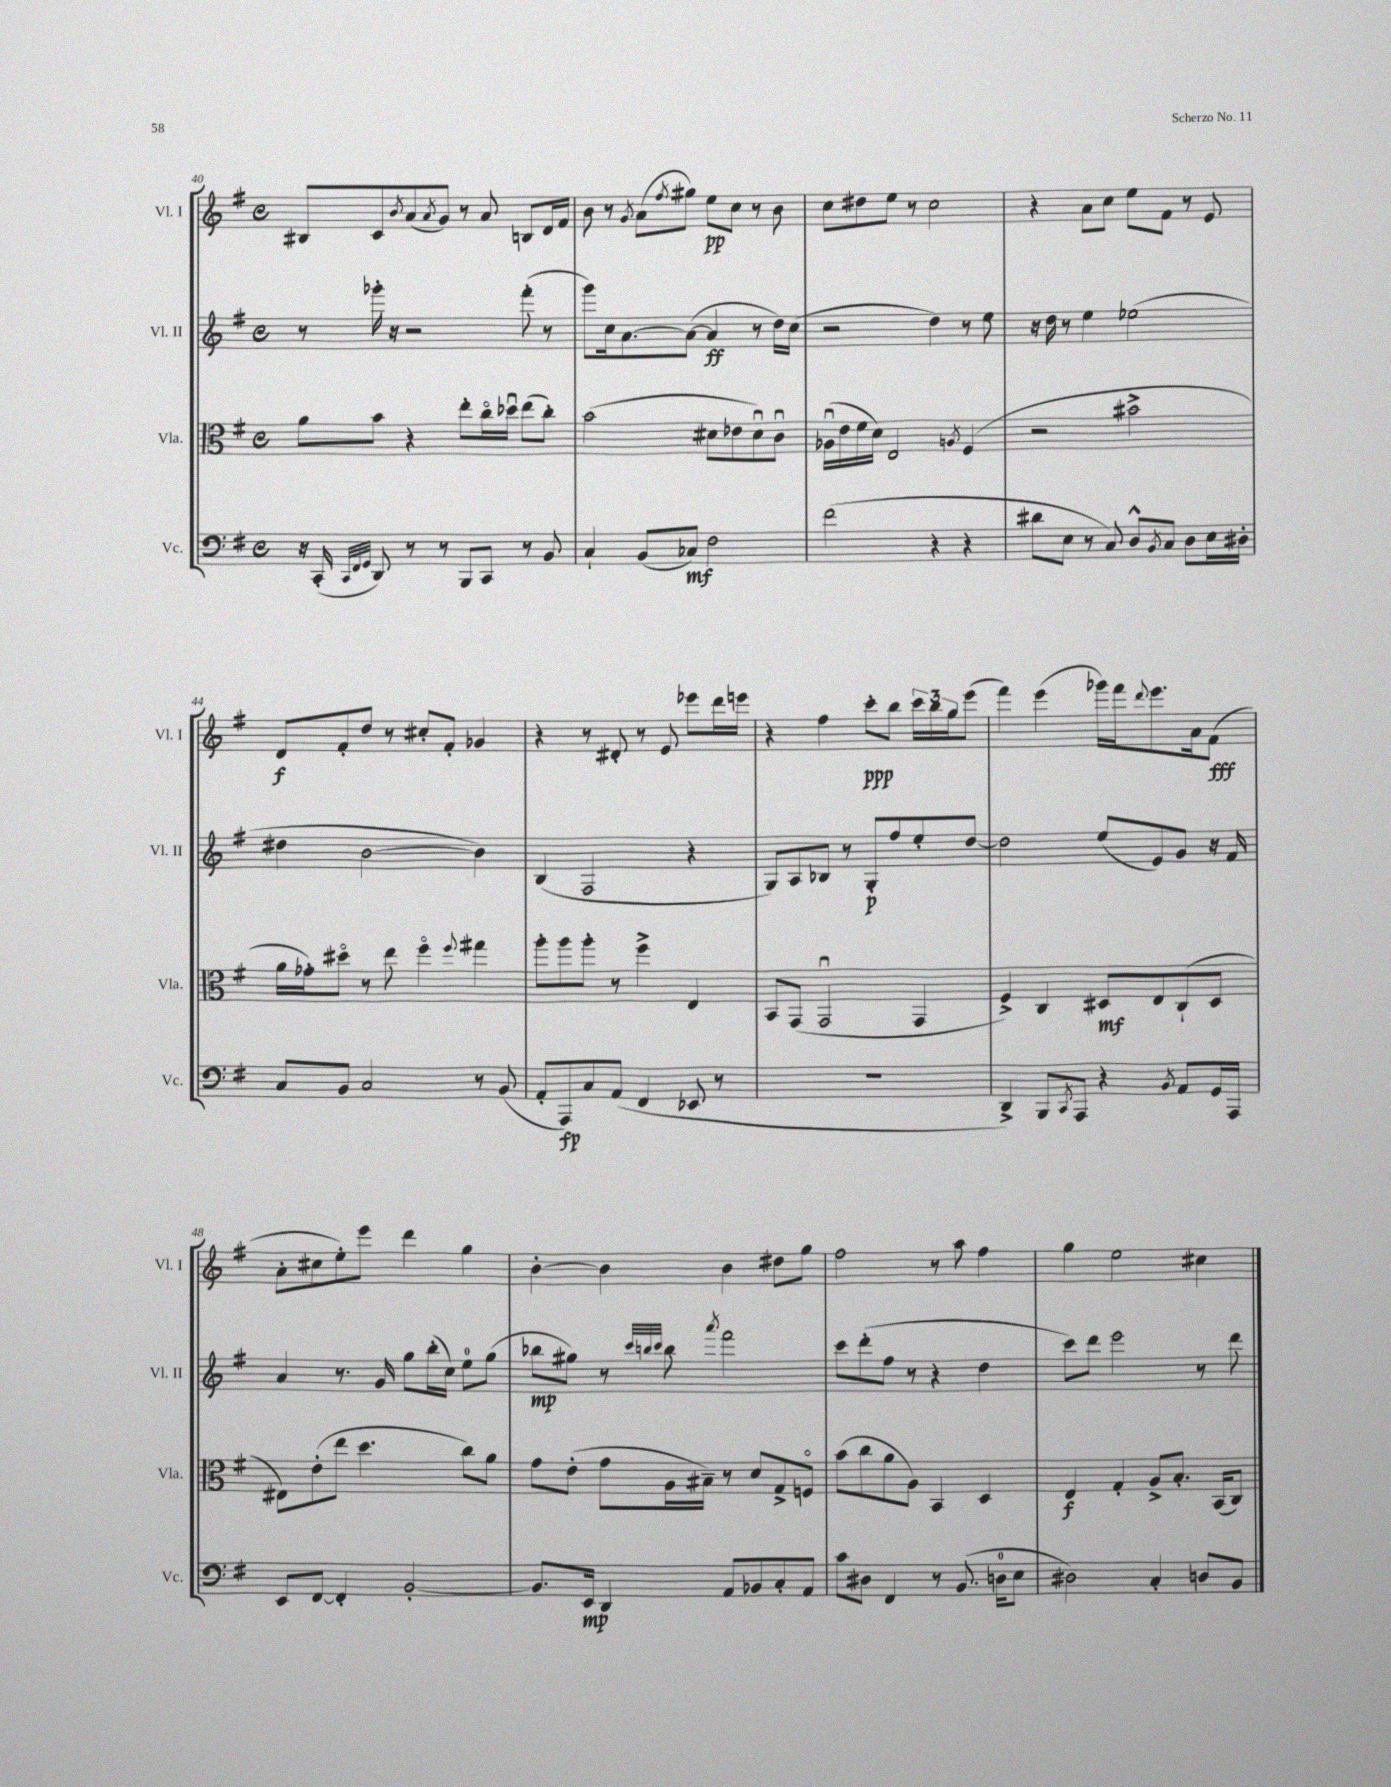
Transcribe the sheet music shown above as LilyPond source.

<<
\new StaffGroup <<
\new Staff = "s0" \with { instrumentName = "Vl. I" shortInstrumentName = "Vl. I" } {
    \clef treble \key g \major \defaultTimeSignature \time 4/4
    bis8 c'8 \acciaccatura { b'8 } a'8( \acciaccatura { a'8 } g'8) r8 a'8 b8 d'16 fis'16 |
    b'8 r8 \acciaccatura { g'8 } a'8( \acciaccatura { fis''8 } gis''8) e''8\pp c''8 r8 b'8 |
    c''8 dis''8 e''8 r8 c''2 |
    r4 a'8 c''8 e''8 fis'8 r8 e'8 |
    d'8\f fis'8-. d''8 r8 cis''8-. fis'8-. ges'4 |
    r4 r8 dis'8-. r8 e'8 ees'''8 d'''16 e'''16 |
    r4 fis''4 c'''8-.\ppp b''8 \tuplet 3/2 { c'''16 b''16 g''16 } e'''8( |
    fis'''4) e'''4( ges'''16) fis'''16 \appoggiatura { d'''8 } e'''8. a'16 fis'8\fff( |
    a'8-. cis''8 e''8-.) e'''8 d'''4 g''4 |
    b'4~-. b'4 b'4 dis''8 g''8 |
    fis''2 r8 a''8 fis''4 |
    g''4 e''2 cis''4 \bar "|." |
}
\new Staff = "s1" \with { instrumentName = "Vl. II" shortInstrumentName = "Vl. II" } {
    \clef treble \key g \major \defaultTimeSignature \time 4/4
    r8 ges'''16-. r16 r2 fis'''8-.( r8 |
    g'''8) c''16 a'8.~ a'8~( a'4\ff r8 d''16) c''16( |
    r2 d''4) r8 e''8 |
    r16 d''16 r8 e''4 ees''2( |
    dis''4 b'2~ b'4) |
    b4( fis2 r4 |
    g8) a8 bes8 r8 g8-.\p fis''8 e''8-. d''8~ |
    d''2 e''8( e'8) g'8 r16 fis'16 |
    a'4 r8. g'16 g''8 b''16-.( c''16) e''8-0 g''8( |
    bes''8\mp gis''8) r8 \grace { c'''32 b''32 c'''32 } b''8 \acciaccatura { a'''8 } fis'''2 |
    c'''8 d'''8-.( fis''8 r8 r4 d''4 |
    c'''8) d'''8 e'''2 r8 d'''8 \bar "|." |
}
\new Staff = "s2" \with { instrumentName = "Vla." shortInstrumentName = "Vla." } {
    \clef alto \key g \major \defaultTimeSignature \time 4/4
    a'8 b'8 r4 e''8-. c''16\flageolet des''16\downbow e''8( c''8-.) |
    b'2( dis'8 ees'8 dis'8\downbow) c'8\downbow |
    aes16\downbow( e'16 fis'16 d'16) e2 \acciaccatura { a8 } fis4( |
    r2 bis'2-> |
    a'16 ges'16-.) dis''8\flageolet r8 e''8 fis''4\flageolet \appoggiatura { fis''8 } gis''4 |
    a''8-. a''8 a''8-. r8 fis''4-> e4 |
    b,8 g,8( g,2\downbow g,4 |
    fis4->) c4 dis8\mf e8 c8-!( dis8 |
    eis8) e'8-.( e''8 d''4. c''8) a'8 |
    g'8 e'8-.( g'8 a16 bis16--) r8 d'8 g8-> f8\flageolet |
    b'8( c''8 a'8 a8) b,4 d4 |
    e4\f g4-. a8-> b8.-. b,16( c8) \bar "|." |
}
\new Staff = "s3" \with { instrumentName = "Vc." shortInstrumentName = "Vc." } {
    \clef bass \key g \major \defaultTimeSignature \time 4/4
    r16 c,16-.( \grace { c,32 fis,32 g,32 } d,8) r8 r8 b,,8 c,8 r8 b,8 |
    c4-! b,8( ces8\mf) fis2 |
    fis'2( r4 r4 |
    dis'8 e8 r8 c8) d8-^ \acciaccatura { b,8 } c8 d8 e16 dis16-. |
    c8 b,8 c2 r8 b,8( |
    a,8-. a,,8\fp) c8 a,8( fis,4 ees,8 r8 |
    R1 |
    d,4->) b,,8 \acciaccatura { c,8 } a,,8 r4 \acciaccatura { b,8 } a,8 g,16 a,,16 |
    e,8 fis,8~ fis,4-. b,2~-. |
    b,8. e,16\mp d,4 a,8 bes,8 c8-. a,8 |
    c'8 dis8 fis,4 r8 b,8.( d16-0 e8 |
    dis2) c4-. d8 b,8 \bar "|." |
}
>>
>>
\layout { \context { \Score currentBarNumber = #40 } }
